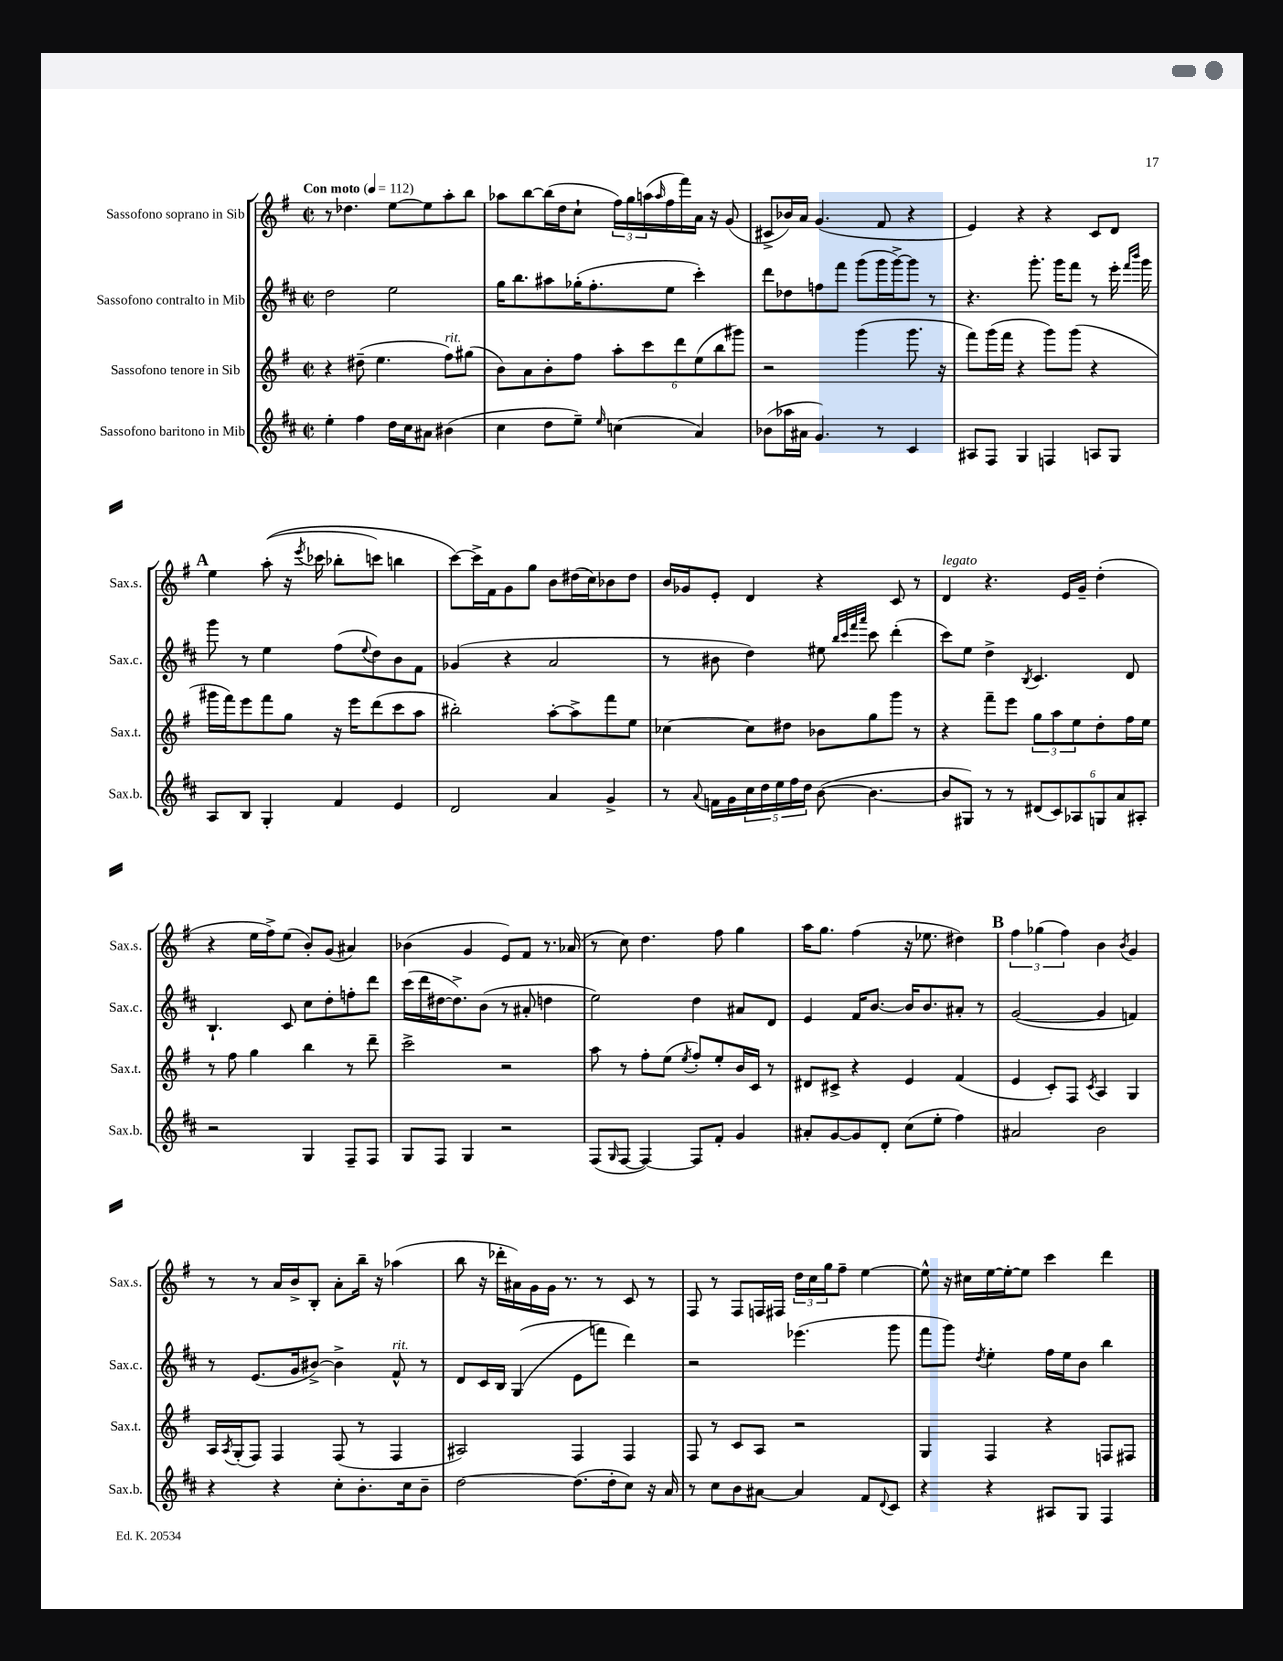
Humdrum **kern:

**kern	**kern	**kern	**kern
*part4	*part3	*part2	*part1
*staff4	*staff3	*staff2	*staff1
*I"Sassofono baritono in Mib	*I"Sassofono tenore in Sib	*I"Sassofono contralto in Mib	*I"Sassofono soprano in Sib
*I'Sax.b.	*I'Sax.t.	*I'Sax.c.	*I'Sax.s.
*clefG2	*clefG2	*clefG2	*clefG2
*k[f#c#]	*k[f#]	*k[f#c#]	*k[f#]
*M2/2	*M2/2	*M2/2	*M2/2
*met(c|)	*met(c|)	*met(c|)	*met(c|)
*MM112	*MM112	*MM112	*MM112
=1	=1	=1	=1
!	!	!	!LO:TX:a:B:t=Con moto
4ee'\	4r	2dd\	8r
.	.	.	4.dd-X\
4ff#\	(8dd#X~\	.	.
.	4.ee\	.	.
16dd\LL	.	2ee\	[8ee\L
16cc#\J	.	.	.
8a#X\J	.	.	8ee\]
!	!LO:TX:a:i:t=rit.	!	!
(4b#X\	8ff#\L)	.	8aa'\
.	(8gg#X\J	.	8bb\J
=2	=2	=2	=2
4cc#\	8b\L)	16gg\KL	8aa-X\L
.	.	8.bb\	.
.	8a\	.	[8bb\
8dd\L	8b'\	8aa#X\	(16bb\L]
.	.	.	16dd\J
8ee~\J)	8ff#\J	(16gg-X'\K	8cc`\J
.	.	8.ff#'\	.
16qqee/	.	.	.
(4ccn\	12aa'\L	.	24ff#\LL)
.	.	.	24gg\
.	12ccc\	.	(24aan\
.	.	.	16qqaa/
.	.	8ee\J	16ff#\
.	12ddd\	.	.
.	.	.	16fff#\)
4a/)	(12ee\	4ccc#'\)	16a\JJ
.	.	.	16r
.	12bb\	.	.
.	.	.	(8g/
.	12ggg#X\J)	.	.
=3	=3	=3	=3
(8b-X\L	2r	8ddd\L	8c#X^/L
16aa-X\L	.	8dd-X\	16b-X/L)
16a#X\JJ	.	.	16a/JJ
4.g/)	.	8ffn\	(4.g/
.	.	8fff#\J	.
.	(4ggg\	(8ggg\L	.
8r	.	16ggg\L	8f#/
.	.	[16ggg^\J)	.
4c#/	8.ggg\	8ggg\J]	4r
.	.	8r	.
.	16r	.	.
=4	=4	=4	=4
8A#X/L	8fff#\L)	4.r	4e/)
8F#/J	(16ggg\L	.	.
.	16fff#\JJ	.	.
4G/	4r	.	4r
.	.	8.ggg'\	.
4Fn/	8ggg\L)	.	4r
.	.	16ggg\KL	.
.	(8ggg\J	8fff#\J	.
8An/L	4r	8r	8c/L
8G/J	.	16eee'\	8d/J
.	.	16qqfff#/LL	.
.	.	16qqbbb/JJ	.
.	.	16ggg\	.
!!LO:LB:g=z
!!LO:REH:place=s1:t=A
=5	=5	=5	=5
8A/L	16ggg#X\LL	8ggg\	4ee\
.	16fff#\J)	.	.
8B/J	8eee\	8r	.
4G'/	8fff#\	4ee\	((8aa'\
.	8gg\J	.	16r
.	.	.	8qeee/
.	.	.	16ccc-X\
4f#/	16r	(8ff#\L	8bb-X'\L
.	16eee\KL	.	.
.	.	8qqee/	.
.	(8ddd\	8dd\)	8cccn\J)
4e/	8ccc\	8b\	4bbn\
.	8aa\J	8f#\J	.
=6	=6	=6	=6
2d/	2bb#X'\)	(4g-X/	[8ccc\L)
.	.	.	16ccc^\L]
.	.	.	16f#\J
.	.	4r	8g\
.	.	.	8gg\J
4a/	[8aa'\L	2a/	8b\L
.	8aa^\]	.	(16dd#X\L
.	.	.	16cc\J)
4g^/	8fff#\	.	8b-X\
.	8ee\J	.	8dd#\J
=7	=7	=7	=7
8r	[4cc-X\	8r	16b/LL
.	.	.	16g-X/J
8qqa/	.	.	.
16fn\LL	.	8b#X\	8e'/J
16g\	.	.	.
20cc#\	8cc-\L]	4dd\)	4d/
20dd\	.	.	.
20ee\	.	.	.
.	8dd#X\J	.	.
20ff#\	.	.	.
20dd\JJ	.	.	.
([8b\	8b-X\L	8ee#X\	4r
.	.	32qqbb/LLL	.
.	.	32qqccc#/	.
.	.	32qqfff#/	.
.	.	32qqaaa/JJJ	.
4.b\_	8gg\	8ccc#\	.
.	8ggg\J	(4ddd'\	8c/
.	8r	.	8r
=8	=8	=8	=8
!	!	!	!LO:TX:a:i:t=legato
8b/L]	4r	8ccc#\L)	4d/
8G#X/J)	.	8ee\J	.
8r	8fff#~\L	4dd^\	4.r
8r	8eee\J	.	.
.	.	8qB/	.
(12d#X/L	12gg\L	4.c#/	.
12c#/)	12aa\	.	.
.	.	.	16e/LL
12A-X/	12ee\	.	.
.	.	.	16g~/JJ
12Gn/	8dd'\	.	(4dd'\
12a/	.	.	.
.	16ff#\L	8d/	.
12A#X'/J	.	.	.
.	16ee\JJ	.	.
!!LO:LB:g=z
=9	=9	=9	=9
2r	8r	4.B`/	4r
.	8ff#\	.	.
.	4gg\	.	16ee\LL
.	.	.	16ff#^\J)
.	.	8c#/	(8ee\J
4G/	4bb\	8cc#\L	8b'/L)
.	.	8dd'\	(8g/J
8F#~/L	8r	8ffn'\	4a#X/)
8F#/J	8ddd~\	8ddd\J	.
=10	=10	=10	=10
8G/L	2ccc^\	(16ccc#\LL	(4b-X\
.	.	16ddd\	.
8F#/J	.	[16dd#X\J	.
.	.	8.dd#^\])	.
4G/	.	.	4g/
.	.	(8b\J	.
2r	2r	8r	8e/L)
.	.	8a#X'/	8f#/J
.	.	4ddn\	8.r
.	.	.	(16a-X/
=11	=11	=11	=11
(8F#/L	8aa\	2ee\)	8r
16qqG/	.	.	.
[8F#/J	8r	.	8cc\)
4F#/_)	8ff#'\L	.	4.dd\
.	(8ee\J	.	.
.	8qee/	.	.
8F#/L]	8ff#'/L)	4dd\	.
8f#'/J	8ee'/	.	8ff#\
4g/	16b/L	8a#X/L	4gg\
.	16c/JJ	.	.
.	8r	8d/J	.
=12	=12	=12	=12
8a#X'/L	8d#X/L	4e/	16aa\KL
.	.	.	8.gg\J
[8g/	8c#X^/J	.	.
8g/]	4r	16f#/KL	(4ff#\
.	.	[8.b/J	.
8d'/J	.	.	.
(8cc#\L	4e/	16b/KL]	16r
.	.	8.b/	8.ee-X\
8ee'\J	.	.	.
4ff#\)	(4f#/	8a#X'/J	4dd#X\)
.	.	8r	.
!!LO:REH:place=s1:t=B
=13	=13	=13	=13
2a#X/	4e/	([2g/	6ff#\
.	.	.	(6gg-X\
.	8c'/L)	.	.
.	.	.	6ff#\)
.	8F#/J	.	.
.	8qc/	.	.
2b\	4A/	4g/]	4b\
.	.	.	8qb/
.	4G/	4fn/)	4g/
!!LO:LB:g=z
=14	=14	=14	=14
4r	16A/LL	8r	8r
.	8qA/	.	.
.	(16G'/J	.	.
.	8F#/J)	(8.e/L	8r
4r	4F#/	.	16a/LL
.	.	16g/k	16b^/J
.	.	[8b#X^/J)	8B'/J
8cc#'\L	(8F#/	4b#^\]	8a'\L
8.b'\	8r	.	16bb~\Jk
.	.	.	16r
!	!	!LO:TX:a:i:t=rit.	!
.	4F#/	8f#^^/	(4aa-X\
16cc#\k	.	.	.
8b~\J	.	8r	.
=15	=15	=15	=15
[2dd\	2A#X/)	8d/L	8bb\
.	.	16c#/L	16r
.	.	16B/JJ	16ddd-X'\LL
.	.	((4G/	16a#X\)
.	.	.	16g\
.	.	.	16g\JJ
.	.	.	8.r
(8.dd\L]	4F#/	8e\L	.
.	.	8fffn\J)	8r
16dd'\k	.	.	.
8cc#\J)	4F#/	4ddd\)	8c/
16r	.	.	8r
16a/	.	.	.
=16	=16	=16	=16
8r	8F#/	2r	8F#/
8cc#\L	8r	.	8r
8b\	8c/L	.	8F#/L
[8a#X\J	8A/J	.	16Fn/L
.	.	.	16F#X/JJ
4a#/]	2r	(4.eee-X\	24dd\LL
.	.	.	24cc\
.	.	.	24gg\J
.	.	.	8ff#~\J
8f#/L	.	.	[4ee\
8qqd/	.	.	.
8c#/J	.	8ggg\	.
=17	=17	=17	=17
4r	4G/	8fff#\L	8ee^^\]
.	.	8ggg\J)	16r
.	.	.	16cc#X\LL
.	.	8qdd/	.
4r	4F#/	4ee'\	[16ee\
.	.	.	16ee'\J_
.	.	.	8ee\J]
8A#X/L	4r	16ff#\LL	4ccc\
.	.	16ee\J	.
8G/J	.	8b\J	.
4F#/	8Fn/L	4bb\	4ddd\
.	8F#X/J	.	.
==	==	==	==
*-	*-	*-	*-
